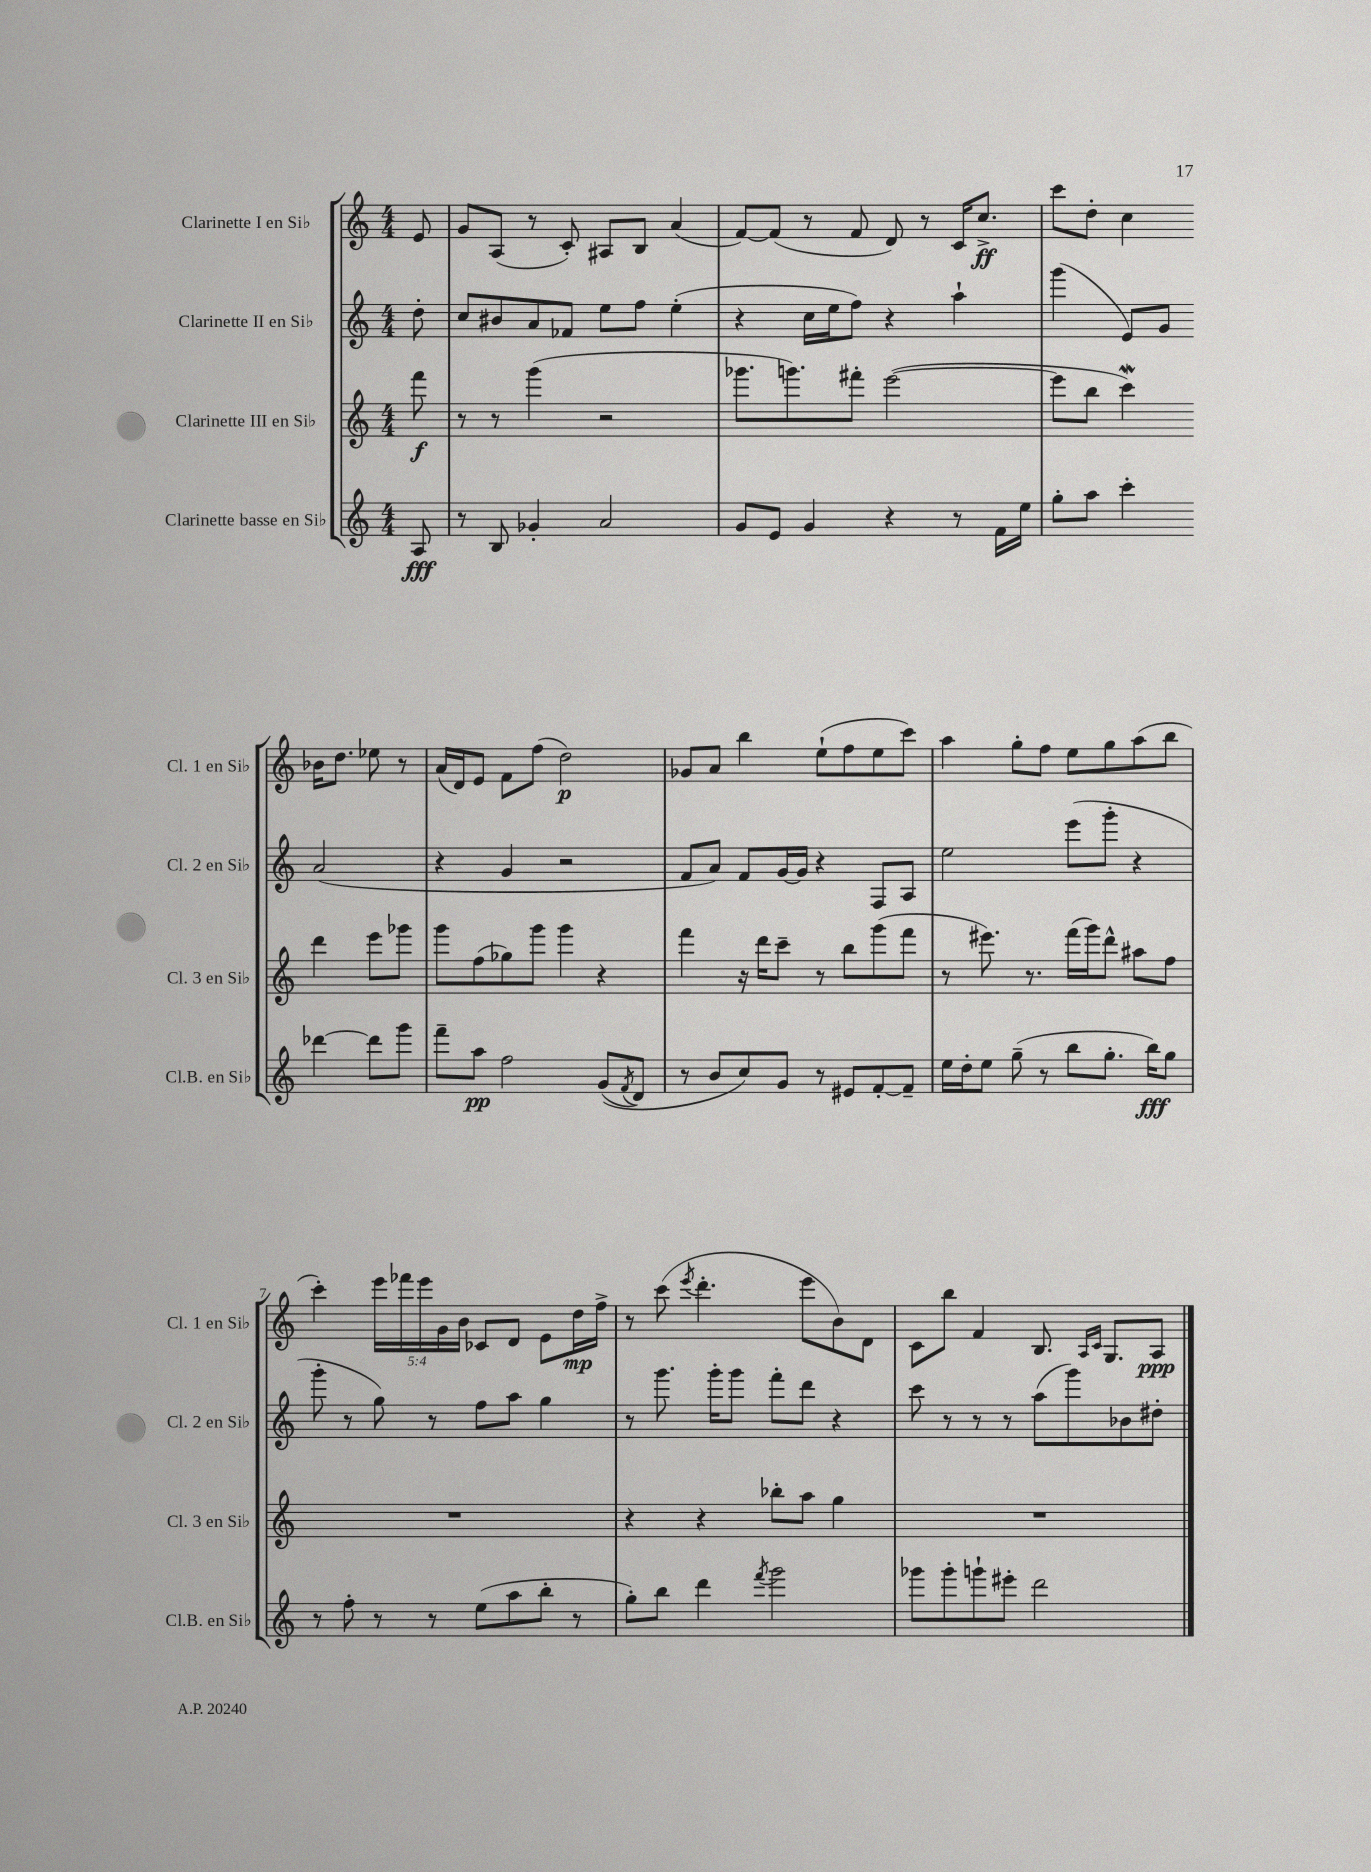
<<
\new StaffGroup <<
\new Staff = "s0" \with { instrumentName = "Clarinette I en Sib" shortInstrumentName = "Cl. 1 en Sib" } {
    \clef treble \key c \major \numericTimeSignature \time 4/4 \override Staff.TupletNumber.text = #tuplet-number::calc-fraction-text \partial 8
    e'8 |
    g'8 a8( r8 c'8-.) ais8 b8 a'4( |
    f'8~) f'8( r8 f'8 d'8) r8 c'16 c''8.->\ff |
    c'''8 d''8-. c''4 bes'16 d''8. ees''8 r8 |
    a'16( d'16) e'8 f'8 f''8( d''2\p) |
    ges'8 a'8 b''4 e''8-!( f''8 e''8 c'''8) |
    a''4 g''8-. f''8 e''8 g''8 a''8( b''8 |
    c'''4-.) \tuplet 5/4 { e'''16 fes'''16 e'''16 g'16 b'16 } ces'8 d'8 e'8 d''16\mp f''16-> |
    r8 c'''8( \acciaccatura { e'''8 } d'''4.-. e'''8 b'8) d'8 |
    c'8 b''8 f'4 b8. \grace { a16 c'16 } g8. a8\ppp \bar "|." |
}
\new Staff = "s1" \with { instrumentName = "Clarinette II en Sib" shortInstrumentName = "Cl. 2 en Sib" } {
    \clef treble \key c \major \numericTimeSignature \time 4/4 \partial 8
    d''8-. |
    c''8 bis'8 a'8 fes'8 e''8 f''8 e''4-.( |
    r4 c''16 e''16 f''8) r4 a''4-! |
    g'''4( e'8) g'8 a'2( |
    r4 g'4 r2 |
    f'8 a'8) f'8 g'16~ g'16 r4 f8 a8 |
    e''2 e'''8( g'''8-. r4 |
    g'''8-. r8 g''8) r8 f''8 a''8 g''4 |
    r8 g'''8. g'''16-. g'''8 f'''8-. d'''8 r4 |
    c'''8 r8 r8 r8 a''8( g'''8) bes'8 dis''8-. \bar "|." |
}
\new Staff = "s2" \with { instrumentName = "Clarinette III en Sib" shortInstrumentName = "Cl. 3 en Sib" } {
    \clef treble \key c \major \numericTimeSignature \time 4/4 \partial 8
    f'''8\f |
    r8 r8 g'''4( r2 |
    ges'''8. g'''8.) fis'''8-. e'''2~( |
    e'''8 b''8 c'''4\mordent) d'''4 e'''8 ges'''8 |
    g'''8 f''8( ges''8) g'''8 g'''4 r4 |
    f'''4 r16 d'''16 c'''8-- r8 b''8 g'''8( f'''8 |
    r8 eis'''8.) r8. f'''16( g'''16) d'''8-^ ais''8 f''8 |
    R1 |
    r4 r4 bes''8-. a''8 g''4 |
    R1 \bar "|." |
}
\new Staff = "s3" \with { instrumentName = "Clarinette basse en Sib" shortInstrumentName = "Cl.B. en Sib" } {
    \clef treble \key c \major \numericTimeSignature \time 4/4 \partial 8
    a8\fff |
    r8 b8 ges'4-. a'2 |
    g'8 e'8 g'4 r4 r8 f'16 e''16 |
    g''8-. a''8 c'''4-. des'''4~ des'''8 g'''8 |
    f'''8-- a''8\pp f''2 g'8(\( \acciaccatura { f'8 } d'8) |
    r8 b'8 c''8\) g'8 r8 eis'8 f'8~-. f'8-- |
    e''16 d''16-. e''8 g''8--( r8 b''8 g''8.-. b''16\fff) g''8 |
    r8 f''8-. r8 r8 e''8( a''8 b''8-. r8 |
    g''8-.) b''8 d'''4 \acciaccatura { f'''8 } g'''2 |
    ges'''8 ges'''8-. g'''8-! eis'''8-. d'''2 \bar "|." |
}
>>
>>
